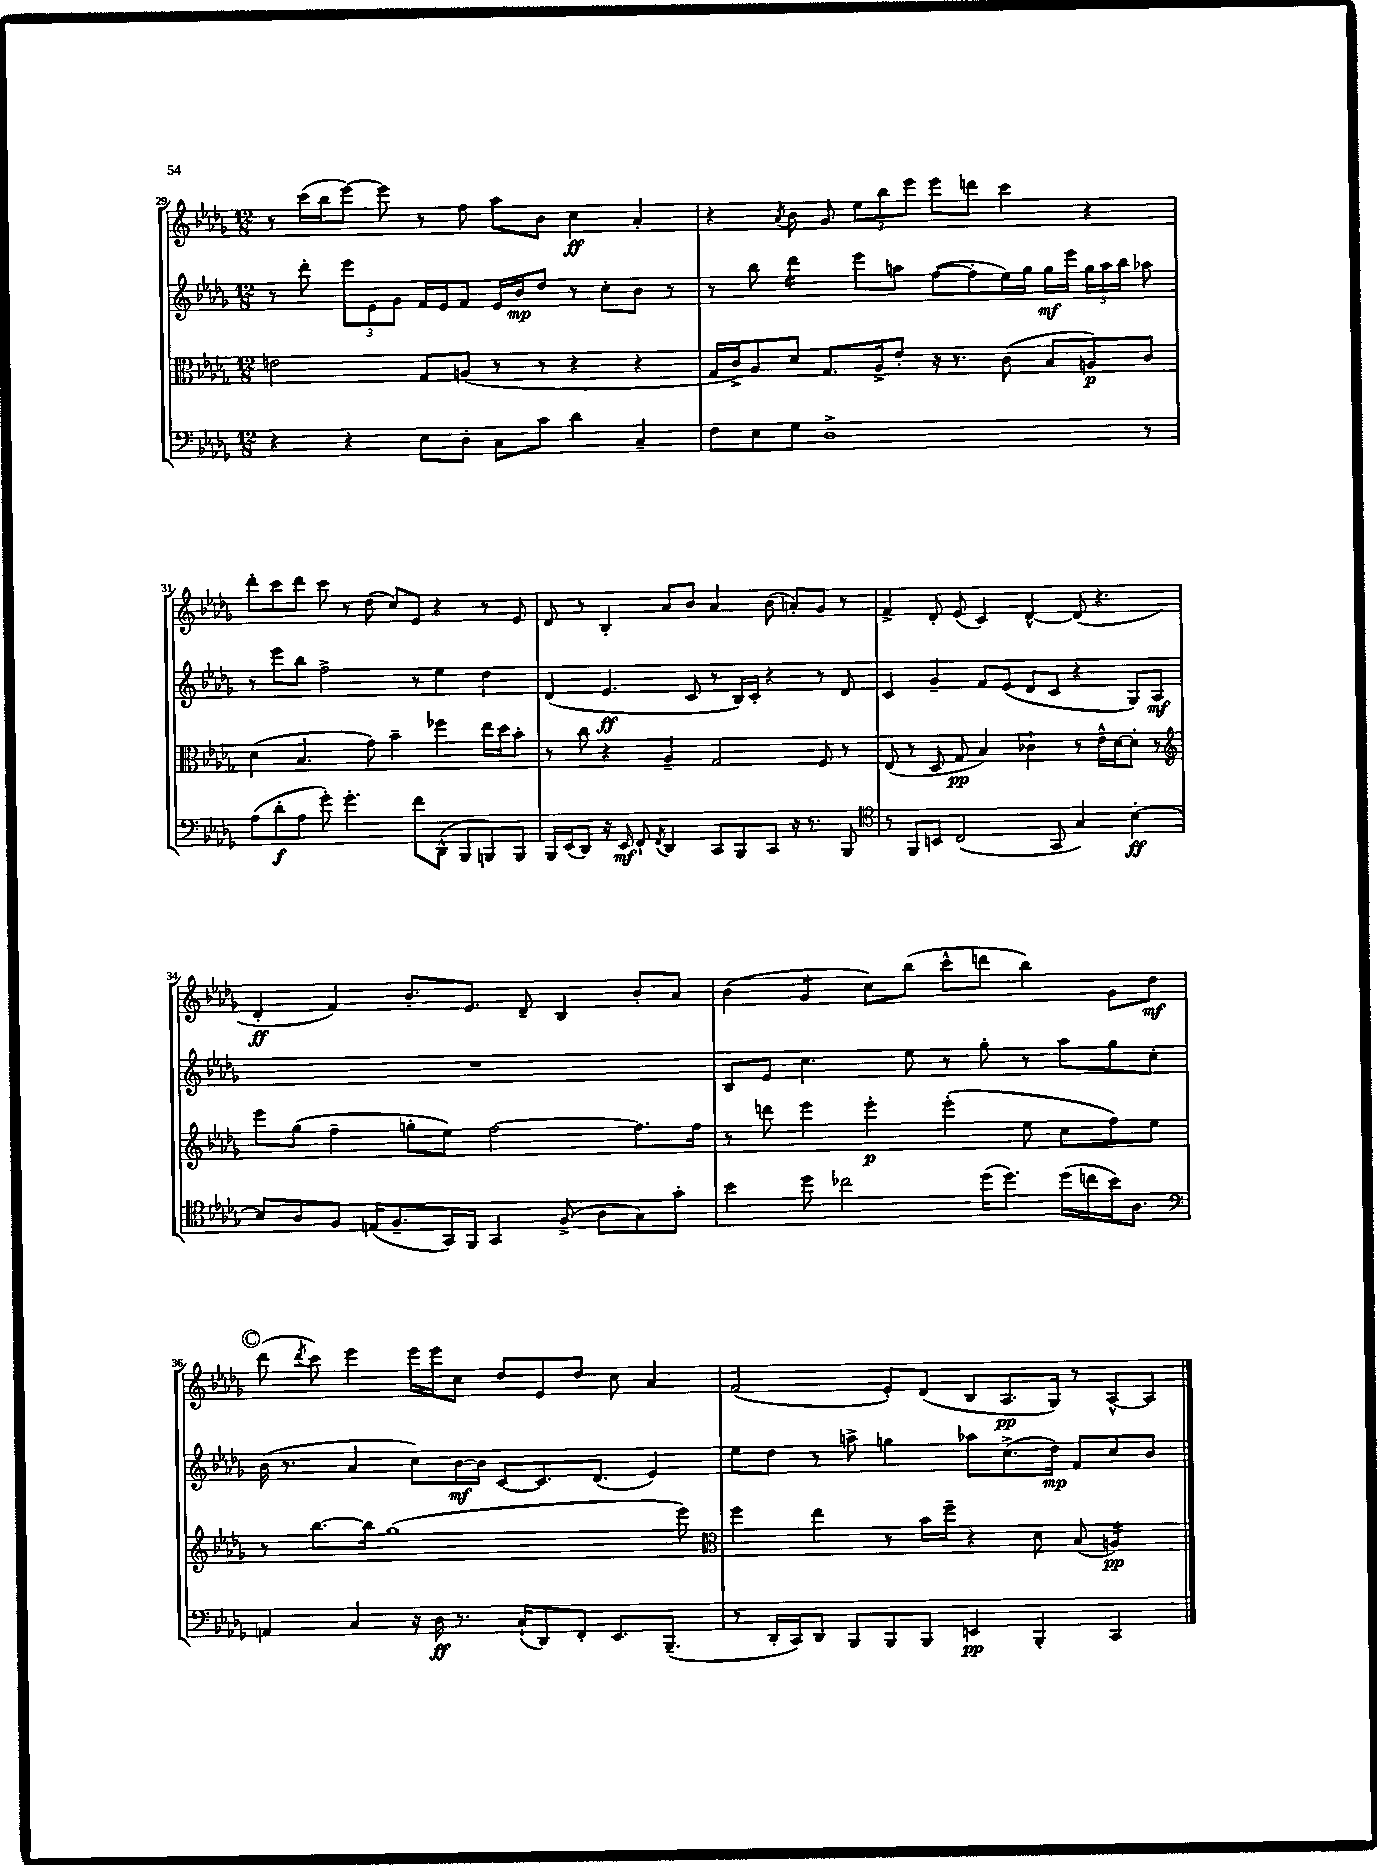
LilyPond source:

<<
\new StaffGroup <<
\new Staff = "s0" {
    \clef treble \key des \major \numericTimeSignature \time 12/8
    \autoBeamOff r8 c'''16[( bes''16 ees'''8]~) ees'''8 r8 f''8 aes''8[ bes'8] c''4\ff aes'4-. |
    r4 \acciaccatura { aes'8 } bes'8 ges'8 \tuplet 3/2 { ees''8[ bes''8 ees'''8] } ees'''8[ d'''8] c'''4 r4 |
    des'''8[-. c'''8 des'''8] c'''8 r8 des''8( c''8[) ees'8] r4 r8 ees'8 |
    des'8 r8 bes4-. aes'8[ bes'8] aes'4 bes'8( a'8[-.) ges'8] r8 |
    f'4-> des'8-. ees'8( c'4) des'4~-^ des'8( r4. |
    des'4-.\ff f'4) bes'8.[-. ees'8.] des'8-- bes4 bes'8[-. aes'8] |
    bes'4( ges'4:8 c''8[) bes''8]( c'''8[-^ d'''8] bes''4) ges'8[ des''8]\mf |
    \mark \markup { \circle "C" } des'''8( \acciaccatura { des'''8 } c'''8) ees'''4 ees'''16[ ees'''16 c''8] des''8[ ees'8 des''8] c''8 aes'4 |
    f'2( ees'8[-.) des'8]( bes8[ aes8.\pp ges16]) r8 aes8[~-^ aes8] \bar "|." |
}
\new Staff = "s1" {
    \clef treble \key des \major \numericTimeSignature \time 12/8
    \autoBeamOff r8 des'''8-. \tuplet 3/2 { ees'''8[ ees'8 ges'8] } f'16[ ees'16 f'8] ees'16[ bes'16\mp des''8] r8 c''8[-. bes'8] r8 |
    r8 bes''8 des'''4:16 ees'''8[ a''8] f''8[~( f''8-. ees''16) ges''16] ges''16[\mf ees'''16] \tuplet 3/2 { ges''16[ a''16 bes''16] } aes''8 |
    r8 ees'''8[ bes''8] f''2-> r8 ees''4 des''4 |
    des'4( ees'4.\ff c'8 r8 bes16[) c'16]-. r4 r8 des'8 |
    c'4 ges'4-- f'8[ ees'8]( des'8[ c'8] r4 ges8[) aes8]\mf |
    R1. |
    bes8[ ees'8] c''4. ees''8 r8 ges''8-. r8 aes''8[ ges''8 c''8]-. |
    \mark \markup { \circle "C" } bes'16( r8. aes'4 c''8[) bes'16~\mf bes'16] c'8[~ c'8. des'8.]( ees'4) |
    ees''8[ des''8] r8 a''8-> g''4 aes''8[ c''8.->( des''16]\mp) f'8[ c''8 bes'8] \bar "|." |
}
\new Staff = "s2" {
    \clef alto \key des \major \numericTimeSignature \time 12/8
    \autoBeamOff e'2 ges8[ a8]( r8 r8 r4 r4 |
    ges16[ c'16->) aes8 des'8] ges8.[ aes16-> ees'8]-. r16 r8. c'8( bes8[ a8\p) c'8] |
    des'4( bes4. ges'8) bes'4-- fes''4 ees''16[ des''16 bes'8]-. |
    r8 c''8 r4 aes4-- ges2 f8 r8 |
    ees8( r8 des8 ges8\pp bes4) ces'4-! r8 ees'16[-^ des'16~ des'8]-. r8 |
    \clef treble ees'''8[ ges''8]( f''4-- g''8[-. ees''8]) f''2~ f''8.[ f''16] |
    r8 d'''8 ees'''4 ees'''4-.\p ees'''4-.( ees''8 c''8[ f''8) ees''8] |
    \mark \markup { \circle "C" } r8 bes''8.[~ bes''16] ges''1( ees'''8) |
    \clef alto f''4 ees''4 r8 bes'16[ f''16]-- r4 des'8 bes8( a4:16\pp) \bar "|." |
}
\new Staff = "s3" {
    \clef bass \key des \major \numericTimeSignature \time 12/8
    \autoBeamOff r4 r4 ees8[ des8]-. c8[ c'8] des'4 c4-- |
    f8[ ees8 ges8] des1-> r8 |
    aes8[( des'8-.\f aes8] ges'8-.) ges'4.-. f'8[ des,8]-^( bes,,8[ b,,8) b,,8] |
    bes,,16[ ees,16( des,8]) r16 ees,16\mf f,8-! \acciaccatura { f,8 } des,4 c,8[ bes,,8 c,8] r16 r8. bes,,8 |
    \clef tenor r8 f,8[ b,8] c2( ges,8 ges4) bes4~-.\ff |
    bes8[ aes8 f8] e16[( f8.-- ges,16) f,16] ges,4 f8->( aes8[ ges8) ges'8]-. |
    bes'4 des''8 ces''2 des''16[( des''8.]) des''16[( c''16 bes'16) aes8.] |
    \mark \markup { \circle "C" } \clef bass a,4 c4 r16 des16\ff r8. c16[-!( des,8) f,8]-. ees,8.[ bes,,8.]--( |
    r8 des,16[-. c,16) des,8] bes,,8[ bes,,8 bes,,8] e,4\pp bes,,4-. c,4 \bar "|." |
}
>>
>>
\layout { \context { \Score currentBarNumber = #29 } }
